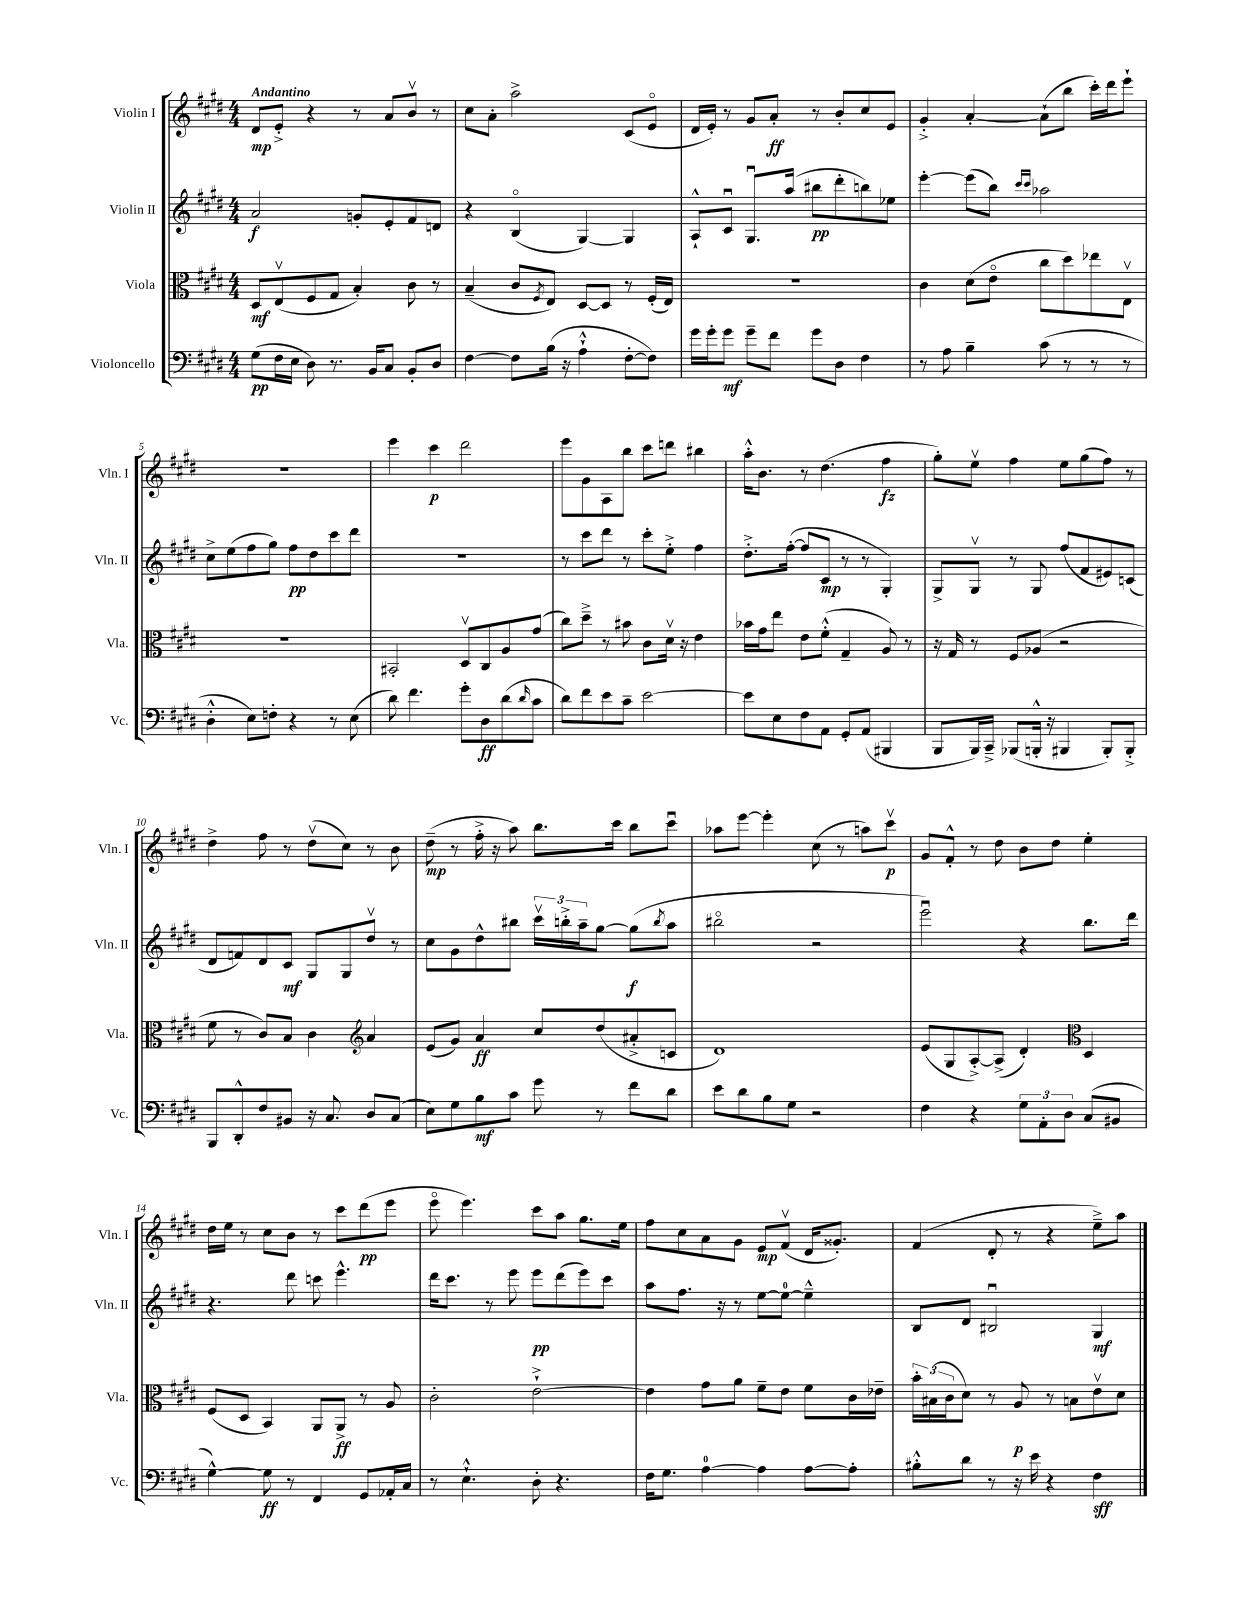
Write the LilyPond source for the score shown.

<<
\new StaffGroup <<
\new Staff = "s0" \with { instrumentName = "Violin I" shortInstrumentName = "Vln. I" } {
    \clef treble \key e \major \numericTimeSignature \time 4/4 \tempo "Andantino"
    dis'8\mp e'8-.-> r4 r8 a'8 b'8\upbow r8 |
    cis''8 a'8-. a''2-> cis'8( e'8\flageolet |
    dis'16 e'16-.) r8 gis'8 a'8-.\ff r8 b'8-. cis''8 e'8 |
    gis'4-.-> a'4~-. a'8-!( b''8 cis'''16-.) dis'''16 e'''8-! |
    r1 |
    e'''4 cis'''4\p dis'''2 |
    e'''8 gis'8 a8 b''8 cis'''8 d'''8 bis''4 |
    a''16-.-^ b'8. r8 dis''4.( fis''4\fz |
    gis''8-.) e''8\upbow fis''4 e''8 gis''8( fis''8) r8 |
    dis''4-> fis''8 r8 dis''8\upbow( cis''8) r8 b'8 |
    dis''8--\mp( r8 fis''16-.-> r16 a''8) b''8. cis'''16 b''8 cis'''8\downbow |
    aes''8 e'''8~ e'''4-. cis''8( r8 a''8) cis'''8\upbow\p |
    gis'8 fis'8-.-^ r8 dis''8 b'8 dis''8 e''4-. |
    dis''16 e''16 r8 cis''8 b'8 r8 cis'''8 dis'''8\pp( e'''8 |
    e'''8\flageolet e'''4.) cis'''8 a''8 gis''8. e''16 |
    fis''8 cis''8 a'8 gis'8 e'8\mp fis'8\upbow( dis'16 gisis'8.-.) |
    fis'4( dis'8-. r8 r4 e''8--->) a''8 \bar "|." |
}
\new Staff = "s1" \with { instrumentName = "Violin II" shortInstrumentName = "Vln. II" } {
    \clef treble \key e \major \numericTimeSignature \time 4/4
    a'2\f g'8-. e'8-. fis'8 d'8 |
    r4 b4\flageolet( gis4~) gis4 |
    a8-!-^ cis'8\downbow gis8.\downbow a''16( bis''8\pp dis'''8-. b''8) ees''8 |
    e'''4~-. e'''8( b''8) \grace { cis'''16 cis'''16 } aes''2 |
    cis''8-> e''8( fis''8 gis''8) fis''8\pp dis''8 cis'''8 dis'''8 |
    R1 |
    r8 cis'''8 dis'''8 r8 cis'''8-. e''8-.-> fis''4 |
    dis''8.-.-> fis''16~-.( fis''8 cis'8\mp r8 r8 gis4-.) |
    gis8-> gis8\upbow r8 gis8 fis''8( fis'8 eis'8) c'8( |
    dis'8 f'8) dis'8 cis'8\mf gis8 gis8 dis''8\upbow r8 |
    cis''8 gis'8 dis''8-^ bis''8 \tuplet 3/2 { cis'''16\upbow b''16-.-> a''16-- } gis''8~ gis''8\f( \acciaccatura { b''8 } a''8 |
    bis''2\flageolet r2 |
    e'''2\downbow) r4 b''8. dis'''16 |
    r4. dis'''8 c'''8 e'''4.-^ |
    dis'''16 cis'''8. r8 e'''8 e'''8\pp dis'''8( e'''8) cis'''8 |
    a''8 fis''8. r16 r8 e''8~ e''8-0~ e''4---^ |
    b8 dis'8 bis2\downbow gis4\mf \bar "|." |
}
\new Staff = "s2" \with { instrumentName = "Viola" shortInstrumentName = "Vla." } {
    \clef alto \key e \major \numericTimeSignature \time 4/4
    dis8\mf e8\upbow( fis8 gis8 b4-.) cis'8 r8 |
    b4--( cis'8 \acciaccatura { fis8 } e8) dis8~ dis8 r8 fis16-.( e16) |
    R1 |
    cis'4 dis'8( e'8\flageolet cis''8 dis''8) ees''8 e8\upbow |
    R1 |
    bis,2-. dis8\upbow cis8 a8 gis'8( |
    cis''8) dis''8---> r8 bis'8 cis'8 dis'16\upbow r16 e'4 |
    bes'16 gis'16 e''8 e'8 fis'8-.-^( gis4-- a8) r8 |
    r16 gis16 r8 fis8 aes8( r2 |
    fis'8 r8 cis'8) b8 cis'4 \clef treble a'4 |
    e'8( gis'8) a'4\ff cis''8 dis''8( ais'8-.-> c'8 |
    dis'1) |
    e'8( gis8 a8~-.->) a8->( dis'4-.) \clef alto dis4 |
    fis8( dis8 b,4) a,8 a,8->\ff r8 a8 |
    cis'2-. e'2~-!-> |
    e'4 gis'8 a'8 fis'8-- e'8 fis'8 cis'16 ees'16-- |
    \tuplet 3/2 { b'16-. bis16( cis'16 } dis'8) r8 a8\p r8 b8 e'8\upbow dis'8 \bar "|." |
}
\new Staff = "s3" \with { instrumentName = "Violoncello" shortInstrumentName = "Vc." } {
    \clef bass \key e \major \numericTimeSignature \time 4/4
    gis8\pp( fis16 e16 dis8) r8. b,16 cis8 b,8-. dis8 |
    fis4~ fis8 b16( r16 a4-!-^ fis8~-. fis8) |
    gis'16 gis'16-. gis'8\mf gis'8-- fis'8 gis'8 dis8 fis4 |
    r8 a8 b4-- cis'8( r8 r8 r8 |
    dis4-.-^ e8) f8-. r4 r8 e8( |
    dis'8) fis'4. gis'8-. dis8\ff dis'8( \grace { dis'16 } cis'8 |
    dis'8) fis'8 e'8 cis'8-- e'2~ |
    e'8 e8 fis8 a,8 gis,8-. a,8( bis,,4 |
    b,,8 b,,16) cis,16---> bes,,8( b,,16-.-^ r16 bis,,4 bis,,8-.) bis,,8-.-> |
    b,,8 dis,8-.-^ fis8 bis,8 r16 cis8. dis8 cis8( |
    e8) gis8 b8\mf cis'8 gis'8 r8 fis'8 dis'8 |
    e'8 dis'8 b8 gis8 r2 |
    fis4 r4 \tuplet 3/2 { gis8 a,8-. dis8 } cis8( bis,8 |
    gis4~-^) gis8\ff r8 fis,4 gis,8 aes,16-. cis16 |
    r8 e4.-!-^ dis8-. r4. |
    fis16 gis8. a4-0~ a4 a8~ a8-. |
    bis8-.-^ dis'8 r8 r16 e'16 r4 fis4\sff \bar "|." |
}
>>
>>
